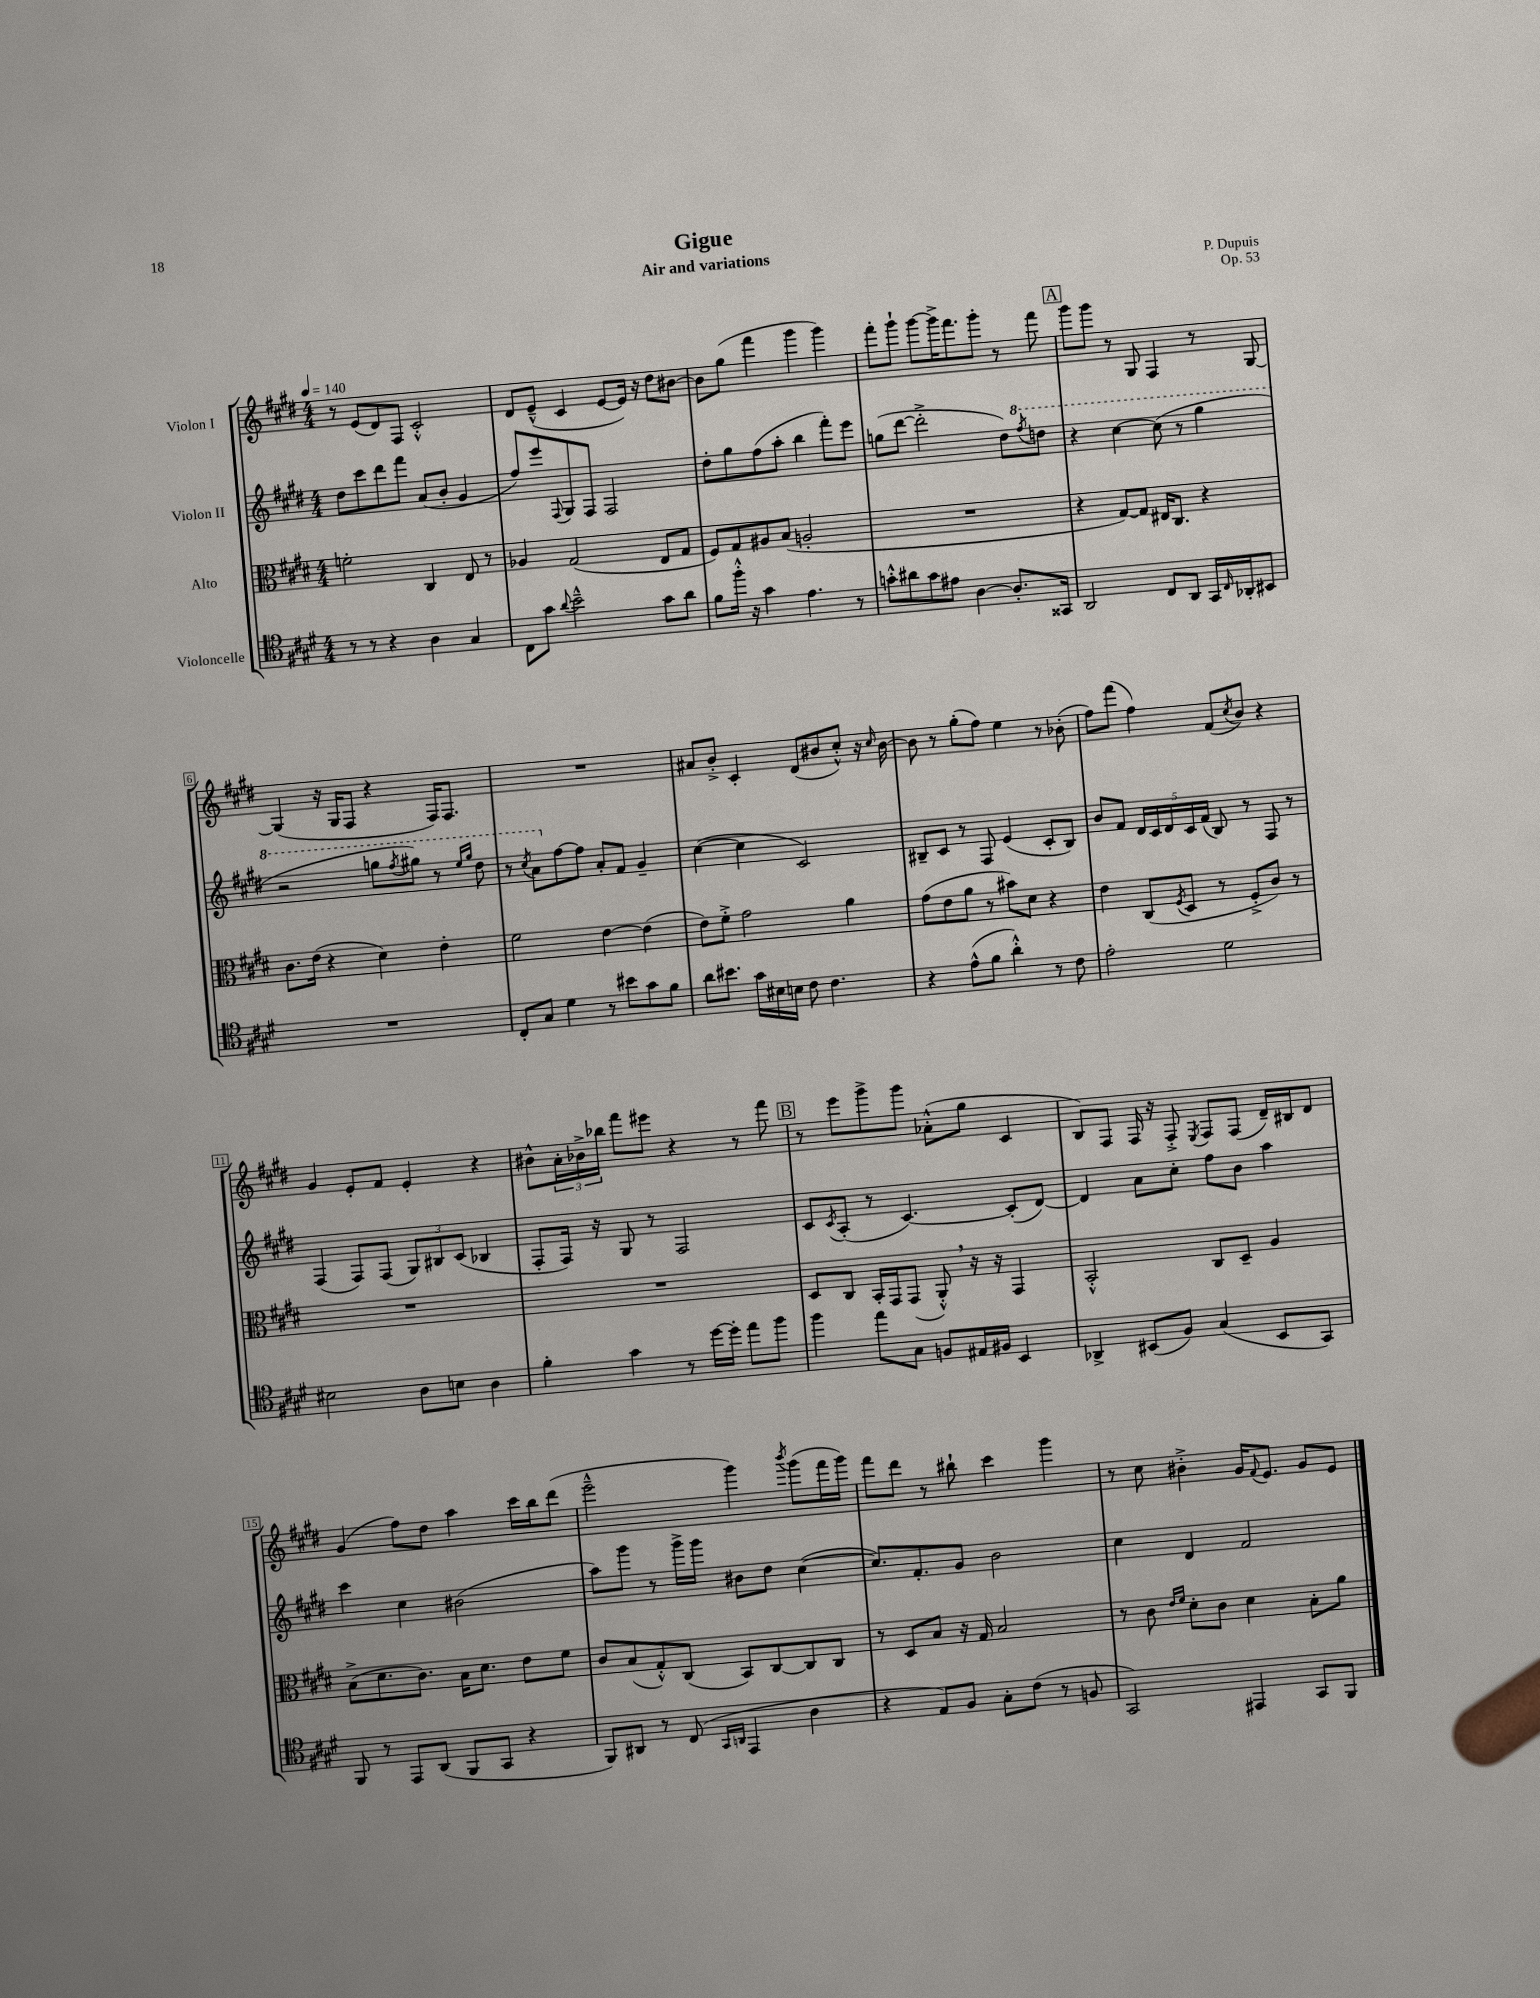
\header { title = "Gigue" composer = "P. Dupuis" subtitle = "Air and variations" opus = "Op. 53" }
<<
\new StaffGroup <<
\new Staff = "s0" \with { instrumentName = "Violon I" } {
    \clef treble \key e \major \numericTimeSignature \time 4/4 \tempo 4 = 140
    r8 e'8( dis'8) fis8 cis'2-.-^ |
    dis'8 e'8---^( cis'4 e'8~ e'16) r16 dis''8 bis'8~ |
    bis'8 gis''8( fis'''4 gis'''4 gis'''4) |
    fis'''8-. gis'''8-! gis'''8~ gis'''16-> fis'''8. gis'''8-. r8 fis'''8 |
    \mark \markup { \box "A" } gis'''8 gis'''8 r8 gis8 fis4 r8 gis8~ |
    gis4( r16 gis16 fis8 r4 fis16) fis8. |
    R1 |
    ais'8 b'8-.-> cis'4-. dis'8( bis'8 cis''8-.-^) r16 \grace { cis''16 } bis'16~ |
    bis'8 r8 gis''8-.( fis''8) e''4 r8 bes'8-.( |
    fis''8) fis'''8( fis''4) fis'8( \acciaccatura { cis''8 } b'8) r4 |
    gis'4 e'8-. fis'8 e'4-. r4 |
    bis'8-^ \tuplet 3/2 { a'16-. bes'16-> bes''16 } fis'''8 eis'''8 r4 r8 fis'''8 |
    \mark \markup { \box "B" } r8 e'''8 gis'''8-> gis'''8 aes'8-.-^( gis''8 cis'4 |
    b8) fis8 fis16 r16 fis8-.-> \acciaccatura { e8 } fis8 fis8( dis'16--) bis16 dis'8 |
    gis'4( fis''8) dis''8 a''4 cis'''16 b''16 dis'''8( |
    e'''2---^ gis'''4) \acciaccatura { b'''8 } gis'''8( fis'''16 gis'''16) |
    fis'''8 dis'''8 r8 bis''8-! cis'''4 gis'''4 |
    r8 cis''8 bis'4-.-> gis'16 \appoggiatura { fis'8 } e'8. gis'8 e'8 \bar "|." |
}
\new Staff = "s1" \with { instrumentName = "Violon II" } {
    \clef treble \key e \major \numericTimeSignature \time 4/4
    dis''8 cis'''8 dis'''8 fis'''8 a'8( b'8-. gis'4 |
    fis''8) e'''8 \appoggiatura { fis8 } gis8 fis8 fis2 |
    dis''8-. gis''8 fis''8( a''8-. b''4 fis'''8-.) e'''8 |
    g''8( dis'''8~ dis'''2-.-> dis''8) \ottava #1 \acciaccatura { fis'''8 } d'''8 |
    \mark \markup { \box "A" } r4 cis'''4~ cis'''8( r8 gis'''4 |
    r2 g'''8 \acciaccatura { fis'''8 } gis'''8) r8 \grace { e'''16 gis'''16 } dis'''8 |
    r8 \acciaccatura { cis'''8 } a''8 \ottava #0 fis''8~ fis''8 a'8-. fis'8 gis'4-- |
    cis''4~( cis''4 cis'2) |
    bis8-- cis'8 r8 fis8 e'4( cis'8-. bis8) |
    b'8 fis'8 \tuplet 5/4 { dis'16 cis'16 dis'16 cis'16 fis'16( } b8) r8 fis8 r8 |
    fis4( fis8) fis8( \tuplet 3/2 { gis8) bis8 cis'8( } bes4 |
    fis8-. fis16) r16 gis8 r8 fis2 |
    \mark \markup { \box "B" } cis'8 \acciaccatura { cis'8 } a8-.( r8 cis'4.~) cis'8-.( dis'8~) |
    dis'4 a'8 cis''8-. fis''8 b'8 a''4 |
    cis'''4 cis''4 bis'2( |
    a''8) gis'''8 r8 gis'''16-> gis'''16 bis'8 dis''8 cis''4~( |
    cis''8.) fis'8.-. gis'8 b'2 |
    cis''4 dis'4 fis'2 \bar "|." |
}
\new Staff = "s2" \with { instrumentName = "Alto" } {
    \clef alto \key e \major \numericTimeSignature \time 4/4
    f'2-. cis4 e8 r8 |
    aes4 gis2( e8 gis8 |
    fis8) gis8 ais8 b8( a2-. |
    R1 |
    \mark \markup { \box "A" } r4 gis8~) gis8 eis16 cis8. r4 |
    cis'8. e'16( r4 dis'4) e'4-. |
    fis'2 e'4~ e'4( |
    e'8) fis'8-.-> gis'2 a'4 |
    gis'8( e'8 a'8 r8 bis'8) dis'8 r4 |
    e'4 cis8( \acciaccatura { fis8 } dis8 r8 fis8-.-> cis'8) r8 |
    R1 |
    R1 |
    \mark \markup { \box "B" } dis8 cis8 b,16-. gis,16 gis,8( a,8-.-^) \breathe r16 r16 gis,4 |
    b,2-.-^ cis8 dis8-- a4 |
    b8->( dis'8. cis'8.) b16 dis'8. e'8 fis'8 |
    cis'8 b8( gis8-.-^) cis8( b,8) cis8~ cis8 cis8 |
    r8 dis8 b8 r16 gis16 b2 |
    r8 cis'8 \grace { e'16 fis'16 } dis'8-. cis'8 dis'4 b8-. a'8 \bar "|." |
}
\new Staff = "s3" \with { instrumentName = "Violoncelle" } {
    \clef tenor \key e \major \numericTimeSignature \time 4/4
    r8 r8 r4 a4 gis4 |
    cis8 gis'8 \appoggiatura { a'8 } b'2---^ gis'8 a'8 |
    fis'8 fis''16-.-^ r16 gis'4 e'4. r8 |
    g'8-.-^ ais'8 g'8 eis'8 a4~ a8.-. gisis,16 |
    \mark \markup { \box "A" } a,2 cis8 a,8 gis,16 \grace { cis16 } aes,16-. bis,8 |
    R1 |
    cis8-. gis8 dis'4 r8 bis'8 gis'8 fis'8 |
    a'8 bis'8. gis'16 bis16 b16 cis'8 cis'4. |
    r4 e'8-^( fis'8 a'4-.-^) r8 cis'8 |
    e'2-. dis'2 |
    bis2 a8 b8 a4 |
    fis'4-. gis'4 r8 dis''16~ dis''16-. e''8 fis''8 |
    \mark \markup { \box "B" } fis''4 e''8 gis8 f8 eis16 fis16 b,4 |
    aes,4-> bis,8( fis8) gis4( bis,8 gis,8) |
    fis,8 r8 e,8 a,8( fis,8 gis,8 r4 |
    fis,8) ais,8 r8 cis8( \grace { gis,16 a,16 } e,4 a4 |
    r4 e8) fis8 gis8-. cis'8( r8 f8 |
    gis,2) eis,4 gis,8 fis,8 \bar "|." |
}
>>
>>
\layout { \context { \Score \override BarNumber.stencil = #(make-stencil-boxer 0.1 0.3 ly:text-interface::print) } }
